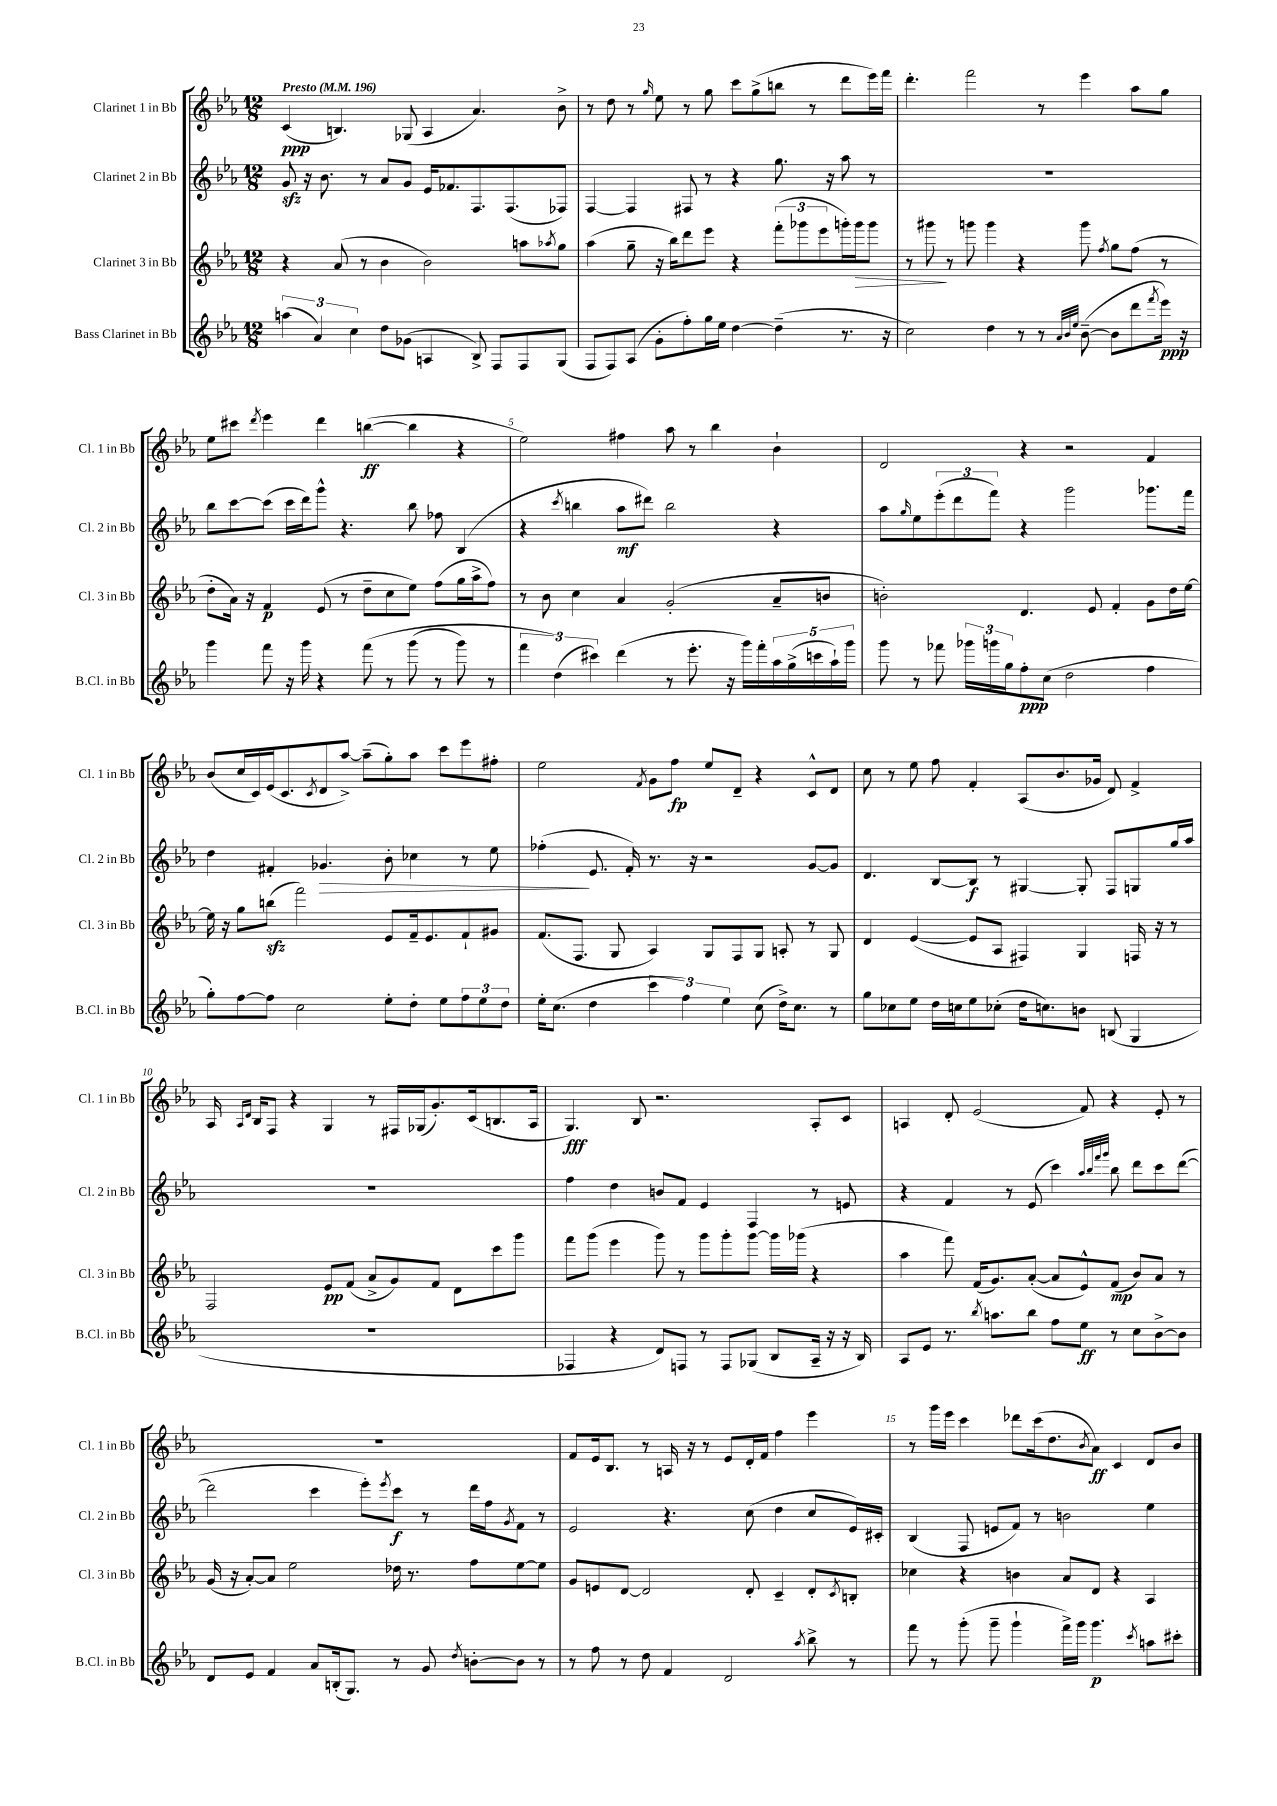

**kern	**kern	**kern	**kern
*staff4	*staff3	*staff2	*staff1
*clefG2	*clefG2	*clefG2	*clefG2
*k[b-e-a-]	*k[b-e-a-]	*k[b-e-a-]	*k[b-e-a-]
*M12/8	*M12/8	*M12/8	*M12/8
*MM196	*MM196	*MM196	*MM196
(6aa	4r	8g	(4c
.	.	16r	.
6a-)	.	.	.
.	.	8.b-	.
.	(8a-	.	4.B)
6cc	.	.	.
.	8r	8r	.
8dd	4b-	8a-	.
(8g-	.	8g	(8G-
4A	2b-)	16e-	4A-
.	.	8.f-	.
8B-^)	.	8.F	4.a-)
8F	.	.	.
.	.	(8.F	.
8F	8aa	.	.
.	8qaa-	.	.
(8G	8gg	8F-)	8b-^
=	=	=	=
8F	(4aa-	[4F	8r
8F)	.	.	8dd
(8A-	8gg~	4F]	8r
.	.	.	16qqgg
8g'	16r	.	8ee-
.	16bb-)	.	.
8ff')	8ddd	8F#	8r
16gg	8eee-	8r	8gg
16ee-	.	.	.
[4dd	4r	4r	8ccc
.	.	.	(8gg^
(4dd~]	(12fff'	8.gg	8bb
.	12ggg-	.	.
.	.	.	8r
.	12eee-	.	.
.	.	16r	.
8.r	16ggg')	8aa-	8ddd
.	16ggg	.	.
.	8ggg	8r	16eee-)
16r	.	.	16fff
=	=	=	=
2cc)	8r	1.r	4.ddd'
.	8ggg#	.	.
.	8r	.	.
.	8ggg	.	2fff
4dd	4ggg	.	.
8r	4r	.	.
8r	.	.	8r
32qqa-	.	.	.
32qqb-	.	.	.
32qqee-	.	.	.
([8b-~	8ggg	.	4eee-
.	8qff	.	.
8b-]	8gg	.	.
8ddd	(8ff	.	8aa-
8qfff	.	.	.
16eee-)	8r	.	8gg
16r	.	.	.
=	=	=	=
4ggg	8dd'	8bb-	8ee-
.	16a-)	[8ccc	8ccc#
.	16r	.	.
.	.	.	8qddd
8fff	4f	(8ccc]	4eee-
16r	.	16ccc	.
16ggg	.	16ddd)	.
4r	(8e-	8ggg^^	4ddd
.	8r	4.r	.
&(8fff	8dd~	.	([4bb
8r	8cc	.	.
(8ggg	8ee-)	8bb-	4bb]
8r	(8ff	8ff-	.
8ggg)	16gg	(4B-	4r
.	16aa-^	.	.
8r	8ff)	.	.
=	=	=	=
6fff	8r	4r	2ee-)
.	8b-	.	.
(6dd&)	.	.	.
.	.	8qccc	.
.	4cc	4bb	.
6ccc#)	.	.	.
(4ddd	4a-	8aa-	4ff#
.	.	8ddd#)	.
8r	(2g'	2bb	8aa-
8.eee-'	.	.	8r
.	.	.	4bb-
16r	.	.	.
16ggg)	.	.	.
16fff'	.	.	.
20aa-	8a-~	4r	4b-`
(20gg^	.	.	.
20ccc	.	.	.
.	8b	.	.
20aa-`)	.	.	.
20ggg	.	.	.
=	=	=	=
8ggg	2b')	8aa-	2d
.	.	16qqgg	.
8r	.	8ee-	.
8fff-	.	(12eee-'	.
.	.	12ddd	.
24ggg-	.	.	.
24ggg	.	12fff)	.
24gg	.	.	.
8ff'	4.d	4r	4r
(8cc	.	.	.
2dd	.	2ggg	2r
.	8e-	.	.
.	4f'	.	.
4ff	8g	8.ggg-	4f
.	16dd	.	.
.	[16ee-	16fff	.
=	=	=	=
8gg')	16ee-]	4dd	(8b-
.	16r	.	.
[8ff	8gg	.	16cc
.	.	.	16c)
8ff]	(8bb	4f#'	(16e-
.	.	.	8.c
2cc	2fff)	.	.
.	.	.	8qc
.	.	4.g-	8d
.	.	.	[8aa-^)
.	.	.	(8aa-~]
8ee-'	8e-	8b-'	8gg')
8dd'	16f~	4cc-	8aa-
.	8.e-	.	.
8ee-	.	.	8ccc
12ff	8f`	8r	8eee-
12ee-	.	.	.
.	8g#	8ee-	8ff#'
12dd	.	.	.
=	=	=	=
16ee-'	(8.f	(4ff-'	2ee-
(8.cc	.	.	.
.	8.F	.	.
4dd	.	8.e-	.
.	8G	.	.
.	.	16f')	.
.	.	.	8qf
6ccc	4A-)	8.r	8g
.	.	.	8ff
6ff)	.	.	.
.	.	16r	.
.	8G	2r	8ee-
6ee-	.	.	.
.	8F	.	8d~
(8cc	8G	.	4r
16dd^)	8A'	.	.
8.cc	.	.	.
.	8r	[8g	8c^^
8r	8G	8g]	8d
=	=	=	=
8gg	4d	4.d	8cc
8cc-	.	.	8r
8ee-	([4e-	.	8ee-
16dd	.	[8B-	8ff
16cc	.	.	.
8ee-	8e-]	8B-]	4f'
(8cc-'	8A-	8r	.
16dd	4F#)	[4G#	(8A-
8.cc)	.	.	.
.	.	.	8.b-
8b	4G	8G#']	.
.	.	.	16g-
(8B	.	8F	8d)
4G	16F	8G	4f^
.	16r	.	.
.	8r	16gg	.
.	.	16aa-	.
=	=	=	=
1.r	2F	1.r	16A-
.	.	.	16qqA-
.	.	.	16qqd
.	.	.	16B-
.	.	.	8F
.	.	.	4r
.	8e-	.	4G
.	(8f	.	.
.	8a-^	.	8r
.	8g)	.	16F#
.	.	.	(16G-
.	8f	.	8.g')
.	8d	.	.
.	.	.	(16c
.	8ccc	.	8.B
.	8ggg	.	.
.	.	.	16A-
=	=	=	=
4F-	8fff	4ff	4.G)
.	(8ggg	.	.
4r	4eee-	4dd	.
.	.	.	8B-
8d)	8ggg)	8b	2.r
8F	8r	8f	.
8r	8ggg	4e-	.
8F	8ggg'	.	.
(8G-	[8ggg	4F	.
8B-	16ggg]	.	.
.	(16ggg-	.	.
16A-~	4r	8r	8A-'
16r	.	.	.
16r	.	8e	8c
16B-)	.	.	.
=	=	=	=
8A-	4aa-	4r	4A
8e-	.	.	.
8.r	8fff)	4f	8d'
.	(16f	.	(2e-
8qbb-	.	.	.
8.aa	8.g)	.	.
.	.	8r	.
8bb-	([8a-'	(8e-	.
8ff	8a-]	4ccc)	.
8ee-	8e-^^)	.	8f)
.	.	32qqaa-	.
.	.	32qqbb-	.
.	.	32qqfff	.
.	.	32qqggg	.
8r	(8f	8bb-	4r
8cc	8b-)	8ddd	.
[8b-^	8a-	8ccc	8e-'
8b-]	8r	([8ddd	8r
=	=	=	=
8d	(16g	2ddd]	1.r
.	16r	.	.
8e-	[8a-')	.	.
4f	8a-]	.	.
.	2ee-	.	.
8a-	.	4ccc	.
(16B'	.	.	.
8.G)	.	.	.
.	.	8eee-')	.
.	.	8qeee-	.
8r	16dd-	8ccc	.
.	8.r	.	.
8g	.	8r	.
8qdd	.	.	.
[8b'	8ff	16ddd	.
.	.	16ff	.
.	.	8qg	.
8b]	[8ee-	8f	.
8r	8ee-]	8r	.
=	=	=	=
8r	8g	2e-	8f
8ff	8e	.	16e-
.	.	.	8.B-
8r	[8d	.	.
8dd	2d]	.	8r
4f	.	4.r	16A
.	.	.	16r
.	.	.	8r
2d	.	.	8e-
.	8d'	(8cc	16d'
.	.	.	16f
.	4c~	4dd	4ff
8qaa-	.	.	.
8bb-^	8d'	8cc	4eee-
.	8qc	.	.
8r	8B'	16e-)	.
.	.	16c#'	.
=	=	=	=
8fff	4cc-	(4B-	8r
8r	.	.	16ggg
.	.	.	16eee-
(8ggg'	4r	8F	4ccc
8ggg~	.	8e	.
4ggg`	4b	8f)	8ddd-
.	.	8r	(16ccc
.	.	.	8.dd
16fff^)	8a-	2b	.
16ggg	.	.	.
.	.	.	8qb-
4.ggg	8d	.	8a-)
.	4r	.	4c
8qccc	.	.	.
8aa	4A-	4ee-	8d
8ccc#'	.	.	8b-
==	==	==	==
*-	*-	*-	*-
